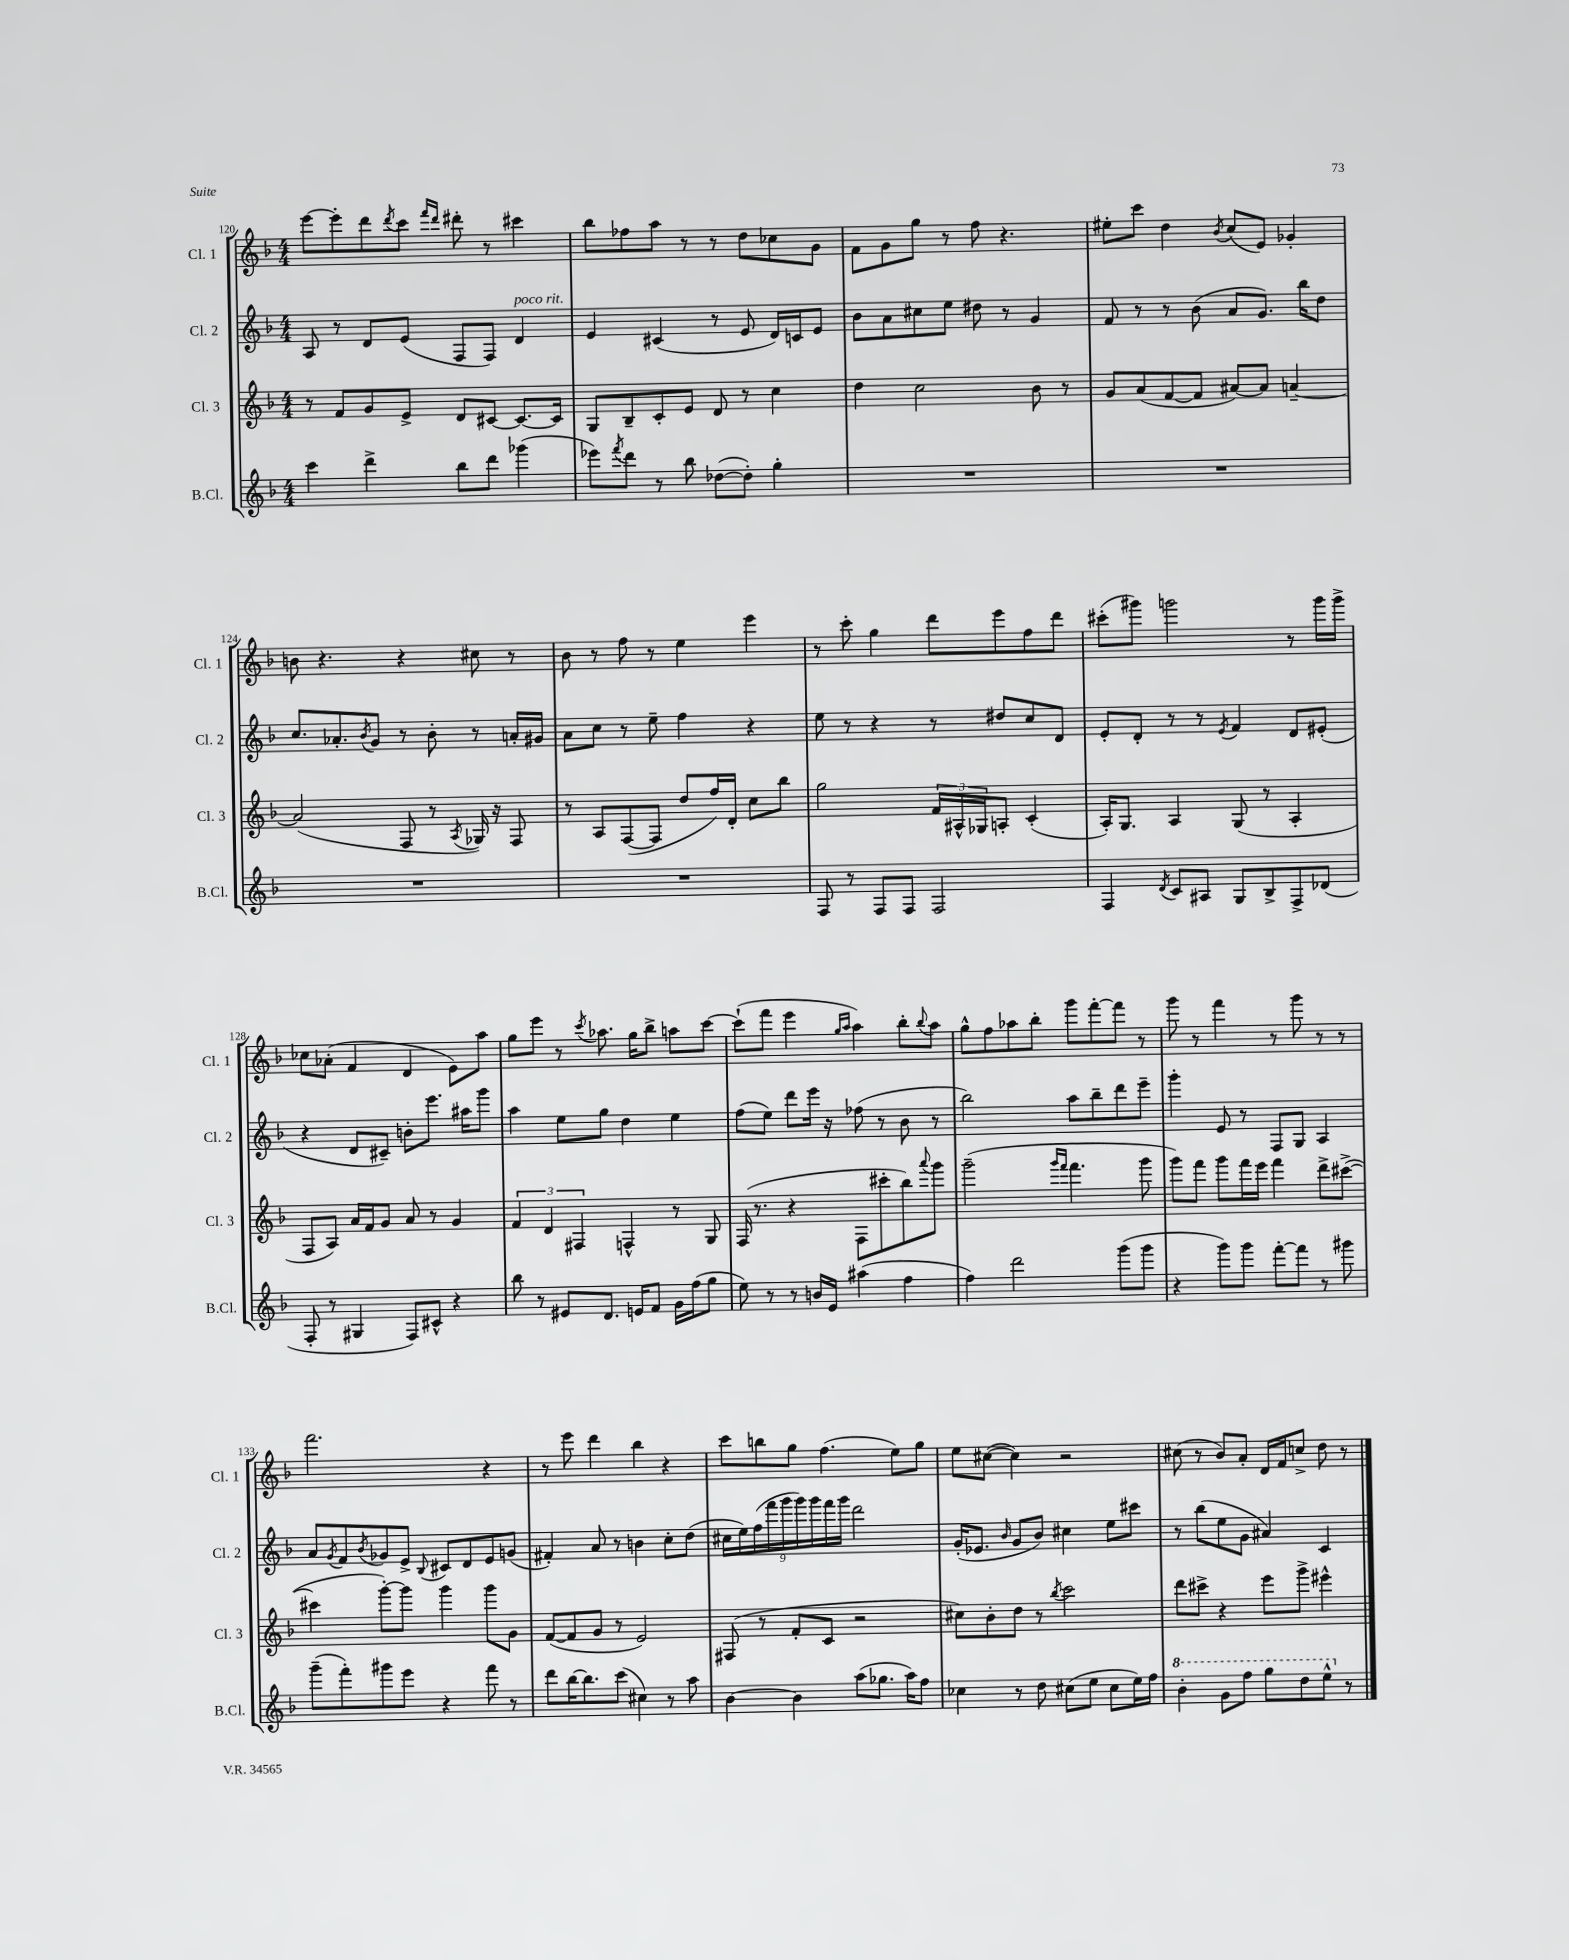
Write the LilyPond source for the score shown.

<<
\new StaffGroup <<
\new Staff = "s0" \with { instrumentName = "Cl. 1" shortInstrumentName = "Cl. 1" } {
    \clef treble \key f \major \numericTimeSignature \time 4/4
    e'''8~ e'''8-. d'''8 \acciaccatura { d'''8 } c'''8 \grace { f'''16 d'''16 } dis'''8-. r8 cis'''4 |
    bes''8 fes''8 a''8 r8 r8 d''8 ces''8 g'8 |
    f'8 g'8 g''8 r8 f''8 r4. |
    eis''8-. c'''8 d''4 \acciaccatura { bes'8 } c''8( e'8) ges'4-. |
    b'8 r4. r4 cis''8 r8 |
    bes'8 r8 f''8 r8 e''4 e'''4 |
    r8 c'''8-. g''4 d'''8 e'''8 f''8 d'''8 |
    cis'''8-.( gis'''8) g'''2 r8 g'''16 g'''16-> |
    ces''8 aes'8-.( f'4 d'4 e'8) a''8 |
    g''8 e'''8 r8 \acciaccatura { c'''8 } aes''8. g''16 bes''8-> a''8 c'''8~ |
    c'''8-!( f'''8 e'''4 \grace { g''16 a''16 } a''4) bes''8-. \appoggiatura { bes''8 } a''8 |
    g''8-^ f''8 aes''8 bes''8-. g'''8 f'''8~-. f'''8 r8 |
    g'''8 r8 f'''4 r8 g'''8 r8 r8 |
    f'''2. r4 |
    r8 e'''8 d'''4 bes''4 r4 |
    c'''8 b''8 g''8 f''4.( e''8) g''8 |
    e''8 cis''8~( cis''4) r2 |
    cis''8( r8 bes'8) a'8-. d'16 f'16 c''8-> d''8 r8 \bar "|." |
}
\new Staff = "s1" \with { instrumentName = "Cl. 2" shortInstrumentName = "Cl. 2" } {
    \clef treble \key f \major \numericTimeSignature \time 4/4
    a8 r8 d'8 e'8( f8 f8) d'4^\markup { \italic "poco rit." } |
    e'4 cis'4( r8 e'8 d'16) c'16 e'8 |
    bes'8 a'8 cis''8 e''8 dis''8 r8 g'4 |
    f'8 r8 r8 bes'8( a'8 g'8.) bes''16 d''8 |
    c''8. aes'8.-. \acciaccatura { bes'8 } g'8 r8 bes'8-. r8 a'16-. gis'16 |
    a'8 c''8 r8 e''8-- f''4 r4 |
    e''8 r8 r4 r8 dis''8 c''8 d'8 |
    e'8-. d'8-. r8 r8 \acciaccatura { e'8 } f'4 d'8 eis'8-.( |
    r4 d'8 cis'8--) b'8-. e'''8. ais''16 g'''8 |
    a''4 e''8 g''8 d''4 e''4 |
    f''8( e''8) d'''8 e'''16 r16 fes''8( r8 bes'8 r8 |
    bes''2) a''8 bes''8-- d'''8 e'''8-- |
    g'''4-. e'8 r8 f8 g8 a4 |
    a'8 \acciaccatura { g'8 } f'8 \acciaccatura { bes'8 } ges'8 e'8-> \appoggiatura { bes8 } cis'8 d'8 e'8 g'8( |
    fis'4-.) a'8 r8 b'4 c''8-. d''8( |
    \tuplet 9/8 { cis''16 e''16) f''16( f'''16 g'''16 g'''16) g'''16 f'''16 g'''16 } d'''2 |
    g'16-.( ees'8. \grace { bes'16 } g'8 bes'8) cis''4 e''8 cis'''8 |
    r8 bes''8( e''8 g'8 ais'4) c'4 \bar "|." |
}
\new Staff = "s2" \with { instrumentName = "Cl. 3" shortInstrumentName = "Cl. 3" } {
    \clef treble \key f \major \numericTimeSignature \time 4/4
    r8 f'8 g'8 e'8-> d'8 cis'8~ cis'8.~ cis'16 |
    g8 bes8-- c'8-. e'8 d'8 r8 c''4 |
    d''4 c''2 bes'8 r8 |
    g'8 a'8( f'8~ f'8 ais'8~) ais'8 a'4~-- |
    a'2( f8 r8 \acciaccatura { a8 } ges16) r16 f8 |
    r8 a8 f8~( f8 d''8 f''16) d'16-. c''8 bes''8 |
    g''2 \tuplet 3/2 { f'16 ais16-^ ges16 } a8-. c'4-.( |
    a16-.) g8. a4 g8( r8 a4-. |
    f8 a8) a'16 f'16 g'8 a'8 r8 g'4 |
    \tuplet 3/2 { f'4 d'4 fis4 } f4-^ r8 g8 |
    f16( r8. r4 f8 cis'''8-. bes''8) \appoggiatura { a'''8 } g'''8 |
    g'''2--( \grace { g'''16 f'''16 } f'''4. g'''8 |
    g'''8) f'''8 g'''8 f'''16 e'''16 f'''4 d'''8-> cis'''8~->( |
    cis'''4 g'''8~-.) g'''8 g'''4 g'''8 g'8 |
    f'8~( f'8 g'8 r8 e'2) |
    fis8( r8 f'8-. c'8 r2 |
    cis''8) bes'8-. d''8 r8 \acciaccatura { bes''8 } c'''2 |
    d'''8 cis'''8-> r4 e'''8 g'''8-> eis'''4-^ \bar "|." |
}
\new Staff = "s3" \with { instrumentName = "B.Cl." shortInstrumentName = "B.Cl." } {
    \clef treble \key f \major \numericTimeSignature \time 4/4
    c'''4 d'''4-> bes''8 d'''8 ges'''4( |
    ees'''8) \acciaccatura { f'''8 } d'''8 r8 bes''8 des''8~( des''8-.) g''4-. |
    R1 |
    R1 |
    R1 |
    R1 |
    f8 r8 f8 f8 f2 |
    f4 \acciaccatura { d'8 } c'8 ais8 g8 bes8-> f8-> des'8( |
    f8-. r8 gis4 f8) cis'8-^ r4 |
    bes''8 r8 eis'8 d'8. e'16 f'8 g'16 f''16( g''8 |
    e''8) r8 r8 b'16 e'16 ais''4( f''4 |
    f''4) d'''2 g'''8( g'''8 |
    r4 g'''8) g'''8 f'''8~-. f'''8 r8 gis'''8 |
    g'''8--( f'''8-.) gis'''8 e'''8 r4 f'''8 r8 |
    d'''8 bes''16~ bes''8. c'''8( cis''4) r8 a''8 |
    bes'4~ bes'4 a''8( ges''8. a''16) f''8 |
    ces''4 r8 d''8 cis''8( e''8 cis''8 e''16) f''16 |
    \ottava #1 bes''4-. g''8 f'''8 g'''8 d'''8 e'''8-^ \ottava #0 r8 \bar "|." |
}
>>
>>
\layout { \context { \Score currentBarNumber = #120 } }
